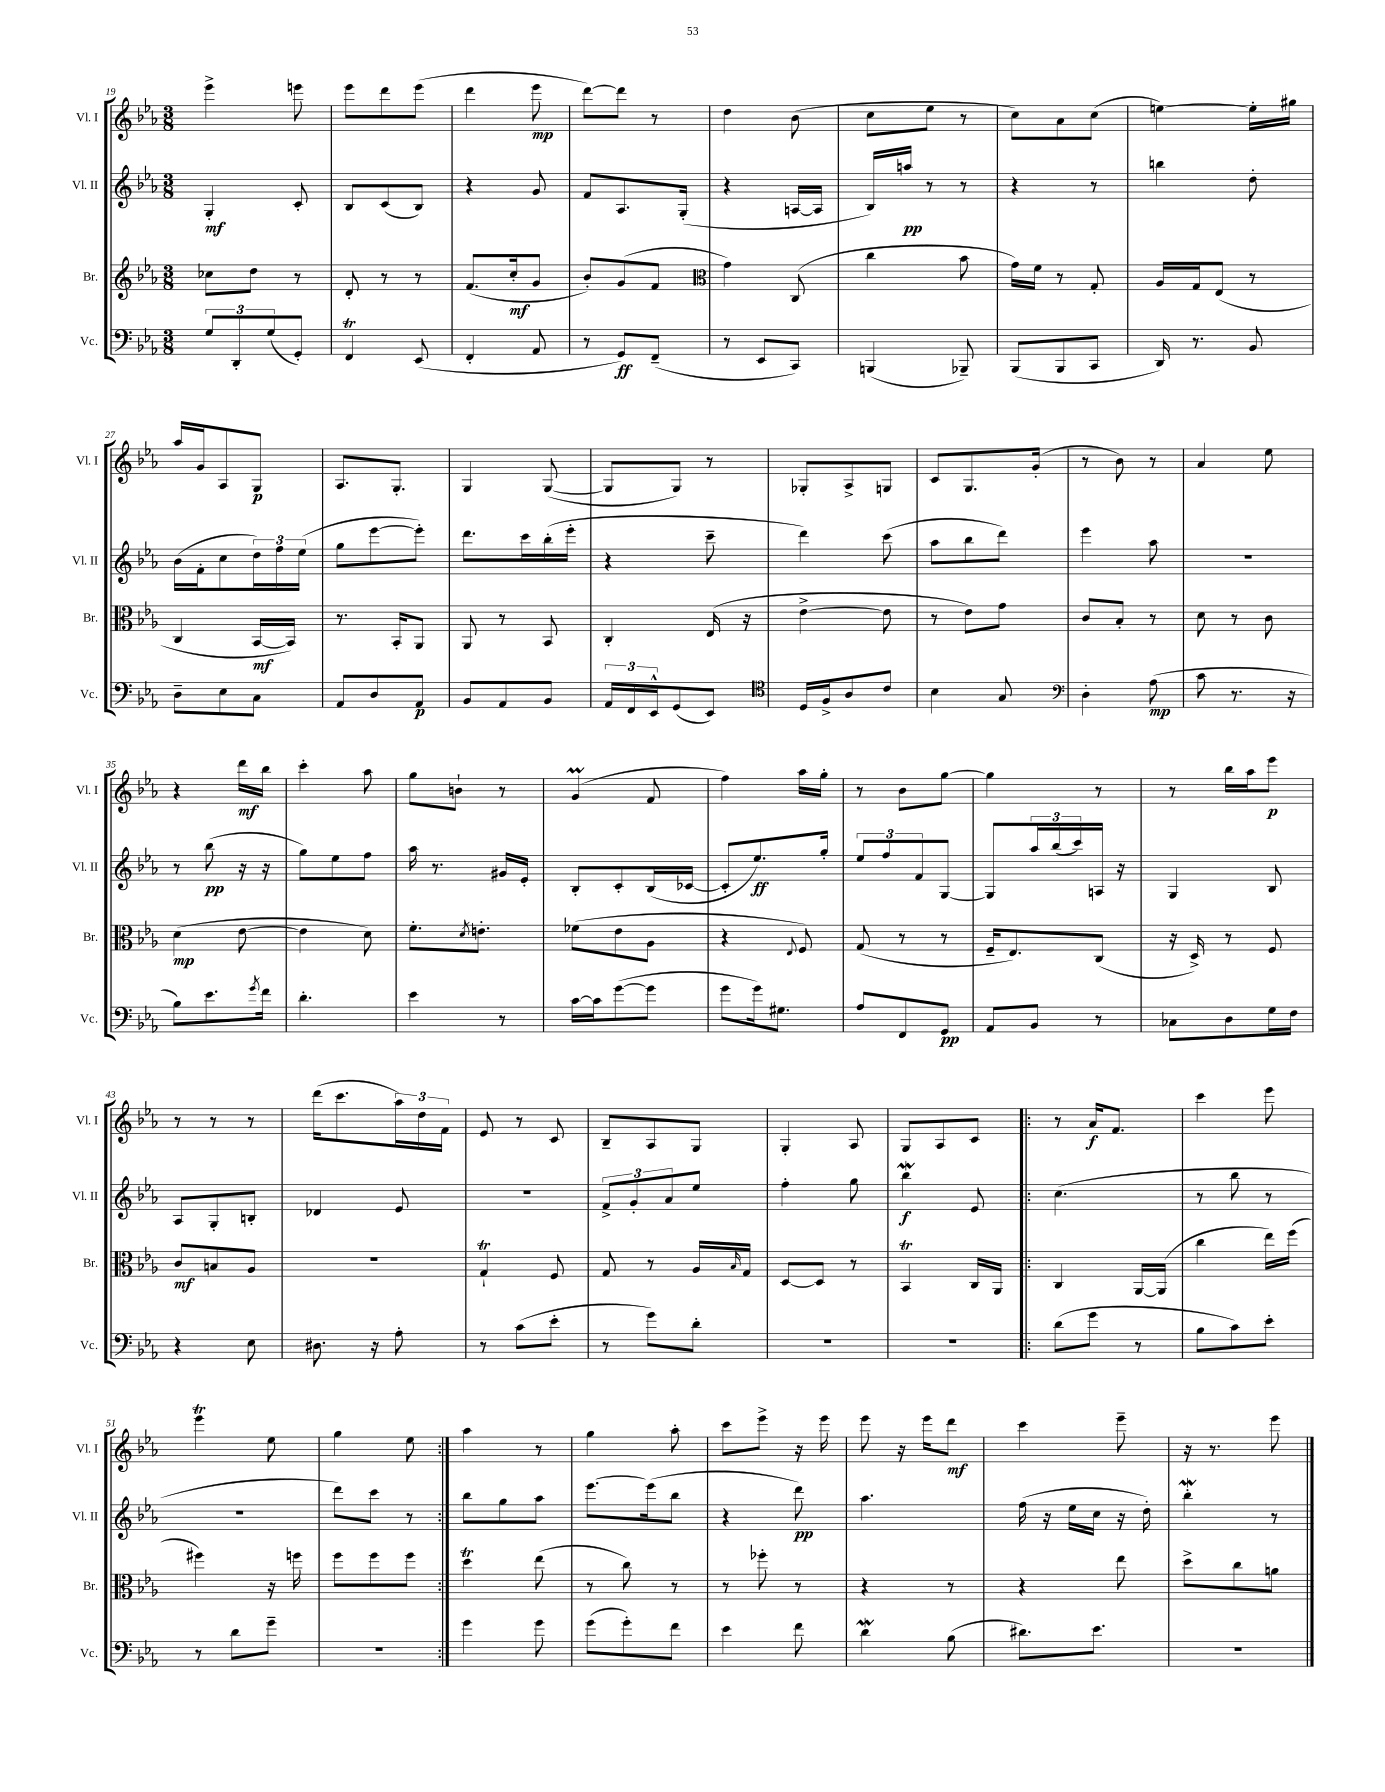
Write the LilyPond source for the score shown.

<<
\new StaffGroup <<
\new Staff = "s0" \with { instrumentName = "Vl. I" shortInstrumentName = "Vl. I" } {
    \clef treble \key ees \major \numericTimeSignature \time 3/8
    ees'''4-> e'''8 |
    ees'''8 d'''8 ees'''8( |
    d'''4 ees'''8\mp |
    d'''8~) d'''8 r8 |
    d''4 bes'8( |
    c''8 ees''8 r8 |
    c''8) aes'8 c''8( |
    e''4~) e''16-. gis''16 |
    aes''16 g'16 aes8 g8\p |
    aes8. g8.-. |
    g4 g8~( |
    g8 g8) r8 |
    ges8-. aes8-> g8 |
    c'8 g8. g'16-.( |
    r8 bes'8) r8 |
    aes'4 ees''8 |
    r4 d'''16\mf bes''16 |
    c'''4-. aes''8 |
    g''8 b'8-! r8 |
    g'4\prall( f'8 |
    f''4) aes''16 g''16-. |
    r8 bes'8 g''8~ |
    g''4 r8 |
    r8 bes''16 aes''16 ees'''8\p |
    r8 r8 r8 |
    d'''16( c'''8. \tuplet 3/2 { aes''16) d''16 f'16 } |
    ees'8 r8 c'8 |
    bes8-- aes8 g8 |
    g4-. aes8 |
    g8 aes8 c'8 |
    \repeat volta 2 { r8 aes'16\f f'8. |
    c'''4 ees'''8 |
    ees'''4\trill ees''8 |
    g''4 ees''8 | }
    aes''4 r8 |
    g''4 aes''8-. |
    c'''8 ees'''8-> r16 ees'''16 |
    ees'''8 r16 ees'''16 d'''8\mf |
    c'''4 ees'''8-- |
    r16 r8. ees'''8 \bar "|." |
}
\new Staff = "s1" \with { instrumentName = "Vl. II" shortInstrumentName = "Vl. II" } {
    \clef treble \key ees \major \numericTimeSignature \time 3/8
    g4-.\mf c'8-. |
    bes8 c'8( bes8) |
    r4 g'8 |
    f'8 aes8. g16-.( |
    r4 a16~ a16 |
    bes16) a''16\pp r8 r8 |
    r4 r8 |
    b''4 d''8-. |
    bes'16( f'16-. c''8 \tuplet 3/2 { d''16) f''16 ees''16( } |
    g''8 ees'''8~ ees'''8-.) |
    d'''8. c'''16 bes''16-.( ees'''16-. |
    r4 c'''8-- |
    d'''4) c'''8( |
    aes''8 bes''8 d'''8) |
    ees'''4 aes''8 |
    R4. |
    r8 bes''8\pp( r16 r16 |
    g''8) ees''8 f''8 |
    aes''16 r8. gis'16 ees'16-. |
    bes8-. c'8-. bes16( ces'16~ |
    ces'8-. ees''8.\ff) g''16-. |
    \tuplet 3/2 { ees''8 f''8 f'8 } g8~ |
    g8 \tuplet 3/2 { aes''16 bes''16( c'''16) } a16 r16 |
    g4 bes8 |
    aes8 g8-. b8-. |
    des'4 ees'8 |
    R4. |
    \tuplet 3/2 { f'8-> g'8-. aes'8 } ees''8 |
    f''4-. g''8 |
    bes''4\mordent\f ees'8 |
    \repeat volta 2 { c''4.( |
    r8 bes''8 r8 |
    R4. |
    d'''8) c'''8 r8 | }
    bes''8 g''8 aes''8 |
    ees'''8.~ ees'''16( bes''8 |
    r4 d'''8\pp) |
    aes''4. |
    f''16( r16 ees''16 c''16 r16 d''16-.) |
    bes''4-.\mordent r8 \bar "|." |
}
\new Staff = "s2" \with { instrumentName = "Br." shortInstrumentName = "Br." } {
    \clef treble \key ees \major \numericTimeSignature \time 3/8
    ces''8 d''8 r8 |
    d'8-. r8 r8 |
    f'8.( c''16-.\mf g'8 |
    bes'8-.) g'8( f'8 |
    \clef alto g'4) c8( |
    c''4 bes'8 |
    g'16) f'16 r8 g8-. |
    aes16 g16 ees8( r8 |
    c4 bes,16~\mf bes,16) |
    r8. bes,16-. aes,8 |
    aes,8 r8 bes,8 |
    c4-. ees16( r16 |
    ees'4~-> ees'8 |
    r8 ees'8) g'8 |
    c'8 bes8-. r8 |
    d'8 r8 c'8 |
    d'4\mp( ees'8~ |
    ees'4 d'8) |
    f'8.-. \acciaccatura { d'8 } e'8.-. |
    fes'8( ees'8 aes8 |
    r4 \appoggiatura { ees8 } f8) |
    g8( r8 r8 |
    f16-- ees8.) c8( |
    r16 d16->) r8 f8 |
    c'8\mf b8 aes8 |
    R4. |
    g4-!\trill f8 |
    g8 r8 aes16 \grace { bes16 } g16 |
    d8~ d8 r8 |
    bes,4\trill c16 aes,16 |
    \repeat volta 2 { c4 aes,16~ aes,16( |
    c''4 ees''16) f''16( |
    fis''4) r16 f''16 |
    f''8 f''8 f''8 | }
    d''4\trill ees''8( |
    r8 c''8) r8 |
    r8 fes''8-. r8 |
    r4 r8 |
    r4 ees''8 |
    d''8-> c''8 a'8 \bar "|." |
}
\new Staff = "s3" \with { instrumentName = "Vc." shortInstrumentName = "Vc." } {
    \clef bass \key ees \major \numericTimeSignature \time 3/8
    \tuplet 3/2 { g8 d,8-. g8( } g,8-.) |
    f,4\trill ees,8( |
    f,4-. aes,8 |
    r8 g,8\ff) f,8--( |
    r8 ees,8 c,8) |
    b,,4( bes,,8--) |
    bes,,8( bes,,8 c,8 |
    d,16) r8. bes,8 |
    d8-- ees8 c8 |
    aes,8 d8 aes,8\p |
    bes,8 aes,8 bes,8 |
    \tuplet 3/2 { aes,16 f,16 ees,16-^ } g,8( ees,8) |
    \clef tenor d16 f16-> aes8 c'8 |
    bes4 g8 |
    \clef bass d4-. aes8\mp( |
    c'8 r8. r16 |
    bes8) ees'8. \acciaccatura { g'8 } f'16 |
    d'4.-. |
    ees'4 r8 |
    c'16~ c'16 g'8~( g'8 |
    g'8 g'16) gis8. |
    aes8 f,8 g,8\pp |
    aes,8 bes,8 r8 |
    ces8 d8 g16 f16 |
    r4 ees8 |
    dis8. r16 aes8-. |
    r8 c'8( ees'8-. |
    r8 g'8) d'8-. |
    R4. |
    R4. |
    \repeat volta 2 { d'8( g'8 r8 |
    bes8 c'8) ees'8-. |
    r8 d'8 g'8-- |
    R4. | }
    g'4 g'8 |
    g'8( g'8-.) f'8 |
    ees'4 f'8 |
    d'4\mordent bes8( |
    dis'8.) ees'8. |
    R4. \bar "|." |
}
>>
>>
\layout { \context { \Score currentBarNumber = #19 } }
